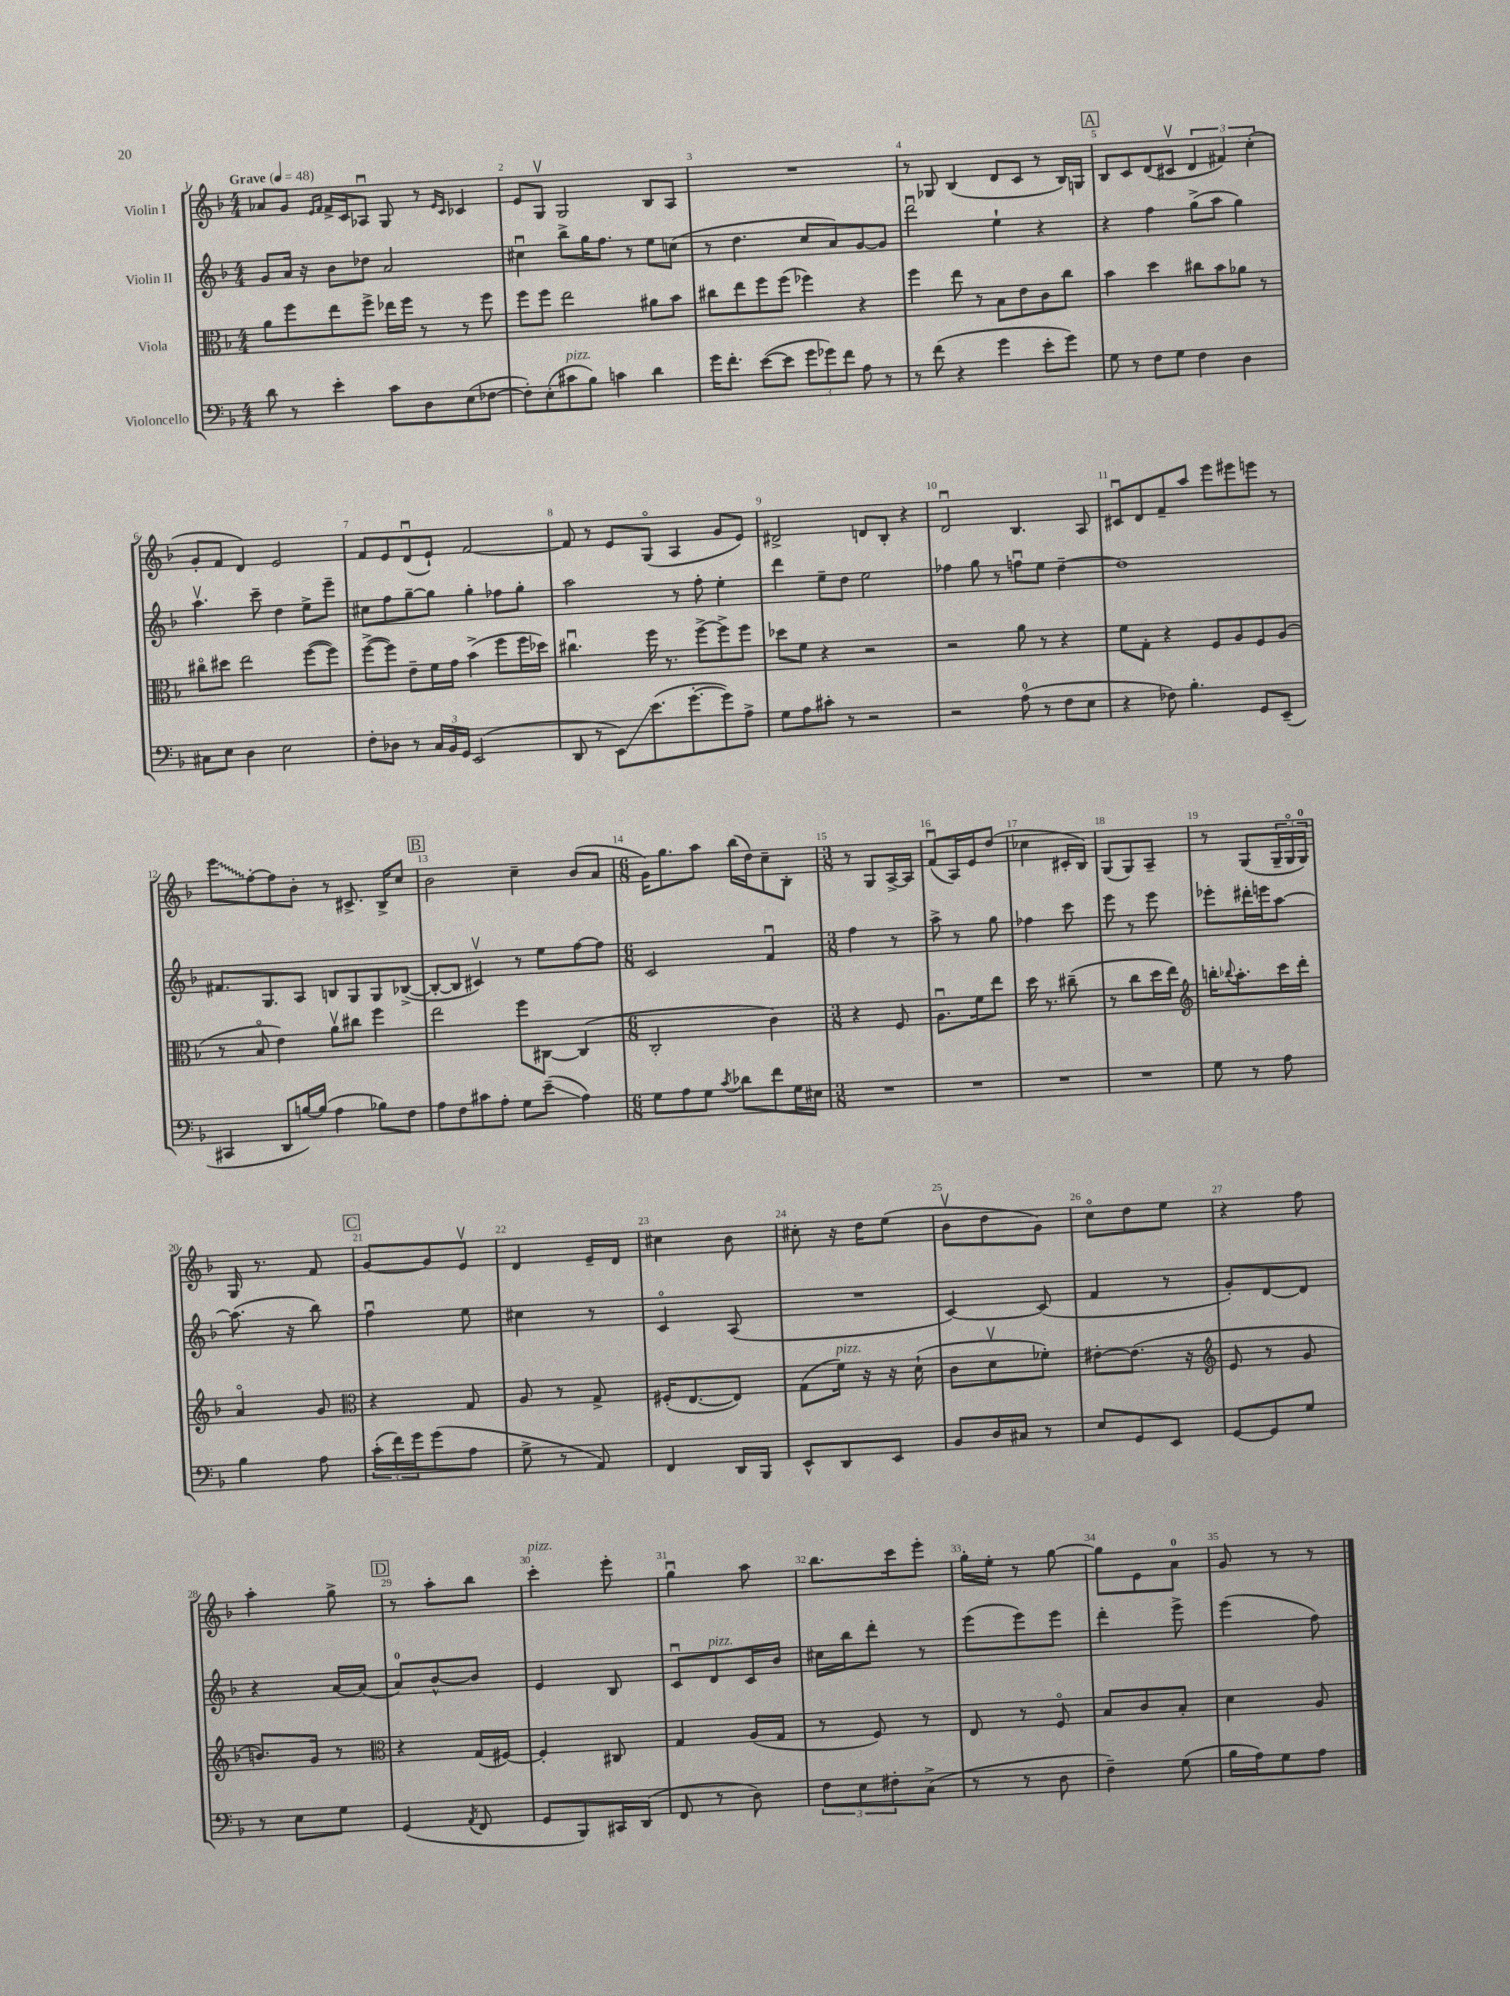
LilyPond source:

<<
\new StaffGroup <<
\new Staff = "s0" \with { instrumentName = "Violin I" } {
    \clef treble \key f \major \numericTimeSignature \time 4/4 \tempo "Grave" 4 = 48
    aes'8 g'8 \grace { e'16 f'16 } f'16-> c'16 aes8\downbow g8 r8 \grace { e'16 c'16 } ces'4 |
    e'8 g8\upbow g2 bes8 a8 |
    R1 |
    r8 ges8 bes4( d'8 c'8 r8 bes16) g16 |
    \mark \markup { \box "A" } bes8 c'8 d'8( cis'8\upbow \tuplet 3/2 { d'4 fis'4) c''4-.( } |
    g'8-. f'8 d'4) e'2 |
    f'8 e'8 d'8\downbow( e'8-!) f'2~ |
    f'8 r8 e'8 g8\flageolet( a4 g'8 e'8) |
    dis'2-> d'8 bes8-. r4 |
    d'2\downbow bes4. a8 |
    cis'8\downbow d'8 f'8-- a''8 e'''8 eis'''8 e'''8 r8 |
    \once \override Glissando.style = #'zigzag e'''8\glissando f''8~-. f''8 bes'8-. r8 cis'8.-> bes16-> c''8 |
    \mark \markup { \box "B" } bes'2 c''4-- bes'8( a'8 |
    \numericTimeSignature \time 6/8 g'16) g''8. a''8 bes''16( d''16) c''8-- bes8-. |
    \numericTimeSignature \time 3/8 r8 g8 a16~-> a16 |
    f'8\downbow( a16) e'16 d''8( |
    ces''4 cis'16-. bes16) |
    g8( g8) a8-- |
    r8 g8( \tuplet 3/2 { g16-- g16\flageolet g16-0) } |
    g16 r8. f'8 |
    \mark \markup { \box "C" } g'8~ g'8 e'8\upbow |
    d'4 e'16-- d'16 |
    cis''4 bes'8 |
    cis''8-. r16 d''16 e''8( |
    bes'8\upbow d''8 g'8) |
    c''8\flageolet d''8 e''8 |
    r4 f''8 |
    a''4-. g''8-> |
    \mark \markup { \box "D" } r8 a''8-. bes''8 |
    c'''4-.^\markup { \italic "pizz." } e'''8-. |
    g''4\downbow a''8 |
    bes''8. c'''16 e'''8-. |
    g''16-. e''16-. r8 g''8~ |
    g''8 e'8 a'8-0 |
    g'8 r8 r8 \bar "|." |
}
\new Staff = "s1" \with { instrumentName = "Violin II" } {
    \clef treble \key f \major \numericTimeSignature \time 4/4
    g'8 a'16 r16 bes'8 des''8 a'2 |
    cis''4\downbow bes''8-> g''16 f''8. r8 e''8 c''8( |
    r8 d''4. c''8 a'8) g'8~ g'8 |
    d'''2\downbow e''4-! r4 |
    \mark \markup { \box "A" } r4 f''4 g''8->( a''8 g''4) |
    a''4.\upbow c'''8-- d''4 e''8-> e'''8-- |
    cis''8 f''8 g''8~-- g''8 g''4-. fes''8 g''8-. |
    a''2 r8 f''8-. e''4-. |
    d'''4 e''8-- d''8 e''2 |
    fes''4 g''8 r8 f''8\downbow e''8 d''4~-- |
    d''1 |
    fis'8. g8. a8 b8 g8 g8 bes8~->( |
    \mark \markup { \box "B" } bes8~-. bes8 cis'4\upbow) r8 e''8 f''8~ f''8 |
    \numericTimeSignature \time 6/8 c'2 f'4\downbow |
    \numericTimeSignature \time 3/8 f''4 r8 |
    a''8-> r8 g''8 |
    fes''4 c'''8 |
    e'''8 r8 e'''8 |
    ees'''8-. dis'''16-. e'''16 a''8~ |
    a''8.( r16 bes''8) |
    \mark \markup { \box "C" } f''4\downbow e''8 |
    cis''4 r8 |
    c'4\flageolet a8( |
    R4. |
    c'4~) c'8( |
    f'4 r8 |
    g'8-.) d'8~ d'8 |
    r4 a'16~ a'16( |
    \mark \markup { \box "D" } a'8-0) bes'8~-^ bes'8 |
    e'4 bes8 |
    c'8\downbow d'8^\markup { \italic "pizz." } c'16 bes'16 |
    cis''16 bes''16 d'''8-. r8 |
    e'''8( e'''8) e'''8 |
    d'''4-. e'''8-> |
    e'''4( f''8) \bar "|." |
}
\new Staff = "s2" \with { instrumentName = "Viola" } {
    \clef alto \key f \major \numericTimeSignature \time 4/4
    a'8 f''8 e''8 f''8-> ees''16 f''16 r8 r8 f''8 |
    f''8 f''8 e''2 ais'8 bes'8 |
    cis''8 e''8 f''8 f''8( fes''4) r4 |
    f''4 e''8 r8 bes8 e'8 c'8 c''8 |
    \mark \markup { \box "A" } bes'4 d''4 cis''8 bes'8 aes'8 r8 |
    cis''8\flageolet dis''8 e''2 f''8~( f''8) |
    f''8~->( f''8) e'8-- f'16 g'16 bes'4->( f''8 f''16 des''16) |
    cis''4.\downbow f''16 r8. f''8~-> f''8-> f''8 |
    des''8 f'8 r4 r2 |
    r2 a'8 r8 r4 |
    f'8 g8-. r4 f8 a8 f8 a8( |
    r8 bes8\flageolet e'4) a'8\upbow cis''8 f''4 |
    \mark \markup { \box "B" } e''2 f''8 cis8~ cis4( |
    \numericTimeSignature \time 6/8 c2-. c'4) |
    \numericTimeSignature \time 3/8 r4 f8 |
    a8.\downbow f'16 e''8 |
    d''16 r8. cis''8--( |
    r8 c''8 d''16 e''16) |
    \clef treble b''16-. \appoggiatura { bes''8 } a''8.-. c'''16 d'''16-. |
    a'4\flageolet g'8 |
    \mark \markup { \box "C" } \clef alto r4 g8 |
    a8 r8 g8-> |
    fis16-.( e8.~ e8) |
    g8( f'16^\markup { \italic "pizz." }) r16 r16 d'16-!( |
    c'8 d'8\upbow fes'8-.) |
    eis'8~-. eis'8.( r16 |
    \clef treble e'8 r8 g'8 |
    b'8.) g'16 r8 |
    \mark \markup { \box "D" } \clef alto r4 g16( fis16~) |
    fis4-. cis8 |
    g4 a16( g16 |
    r8 f8) r8 |
    e8 r8 f8\flageolet |
    bes8 c'8 bes8-. |
    d'4 a8 \bar "|." |
}
\new Staff = "s3" \with { instrumentName = "Violoncello" } {
    \clef bass \key f \major \numericTimeSignature \time 4/4
    d'8 r8 e'4-. c'8 d8 e8( fes8~ |
    fes8-.) e8-.( cis'8^\markup { \italic "pizz." } bes8) c'4 d'4 |
    g'16 f'8.-. e'8~( e'8 \tuplet 3/2 { g'8 ges'8) f'8 } a8 r8 |
    r8 f'8( r4 g'4 e'8-. g'8) |
    \mark \markup { \box "A" } g8 r8 f8 g8 f4 d4 |
    cis8 e8 d4 e2 |
    f8-. des8 r8 \tuplet 3/2 { c16 bes,16 g,16 } e,2( |
    d,8 r8 e,8\glissando) e'8.( g'8.~-. g'8) a8-> |
    g8 a8 cis'8-. r8 r2 |
    r2 a8-0( r8 f8 e8 |
    r4 fes8) bes4.-. g,8 e,8--( |
    cis,4 d,8 b16~) b16( a4 bes8) f8 |
    \mark \markup { \box "B" } a8 f8 cis'8 a8-. g8 e'8--\glissando( a4) |
    \numericTimeSignature \time 6/8 g8 a8 g8 \acciaccatura { c'8 } des'8 f'8 g16 eis16 |
    \numericTimeSignature \time 3/8 R4. |
    R4. |
    R4. |
    R4. |
    g8 r8 a8 |
    bes4 a8 |
    \mark \markup { \box "C" } \tuplet 3/2 { c'16-.( f'16) g'16 } g'8( a8 |
    g8-> r8 a,8) |
    f,4 d,16 bes,,16 |
    e,8-^ d,8 e,8 |
    bes,8 d16 cis16 r8 |
    e8 g,8 e,8 |
    g,8~ g,8 g8 |
    r8 e8 g8 |
    \mark \markup { \box "D" } g,4( \acciaccatura { a,8 } f,8 |
    g,8 bes,,8) cis,16 d,16( |
    f,8 r8 d8) |
    \tuplet 3/2 { f8 e8 fis8-. } c8->( |
    r8 r8 d8 |
    f4--) g8( |
    bes16 a16) g8 a8 \bar "|." |
}
>>
>>
\layout { \context { \Score \override BarNumber.break-visibility = ##(#f #t #t) barNumberVisibility = #all-bar-numbers-visible } }
